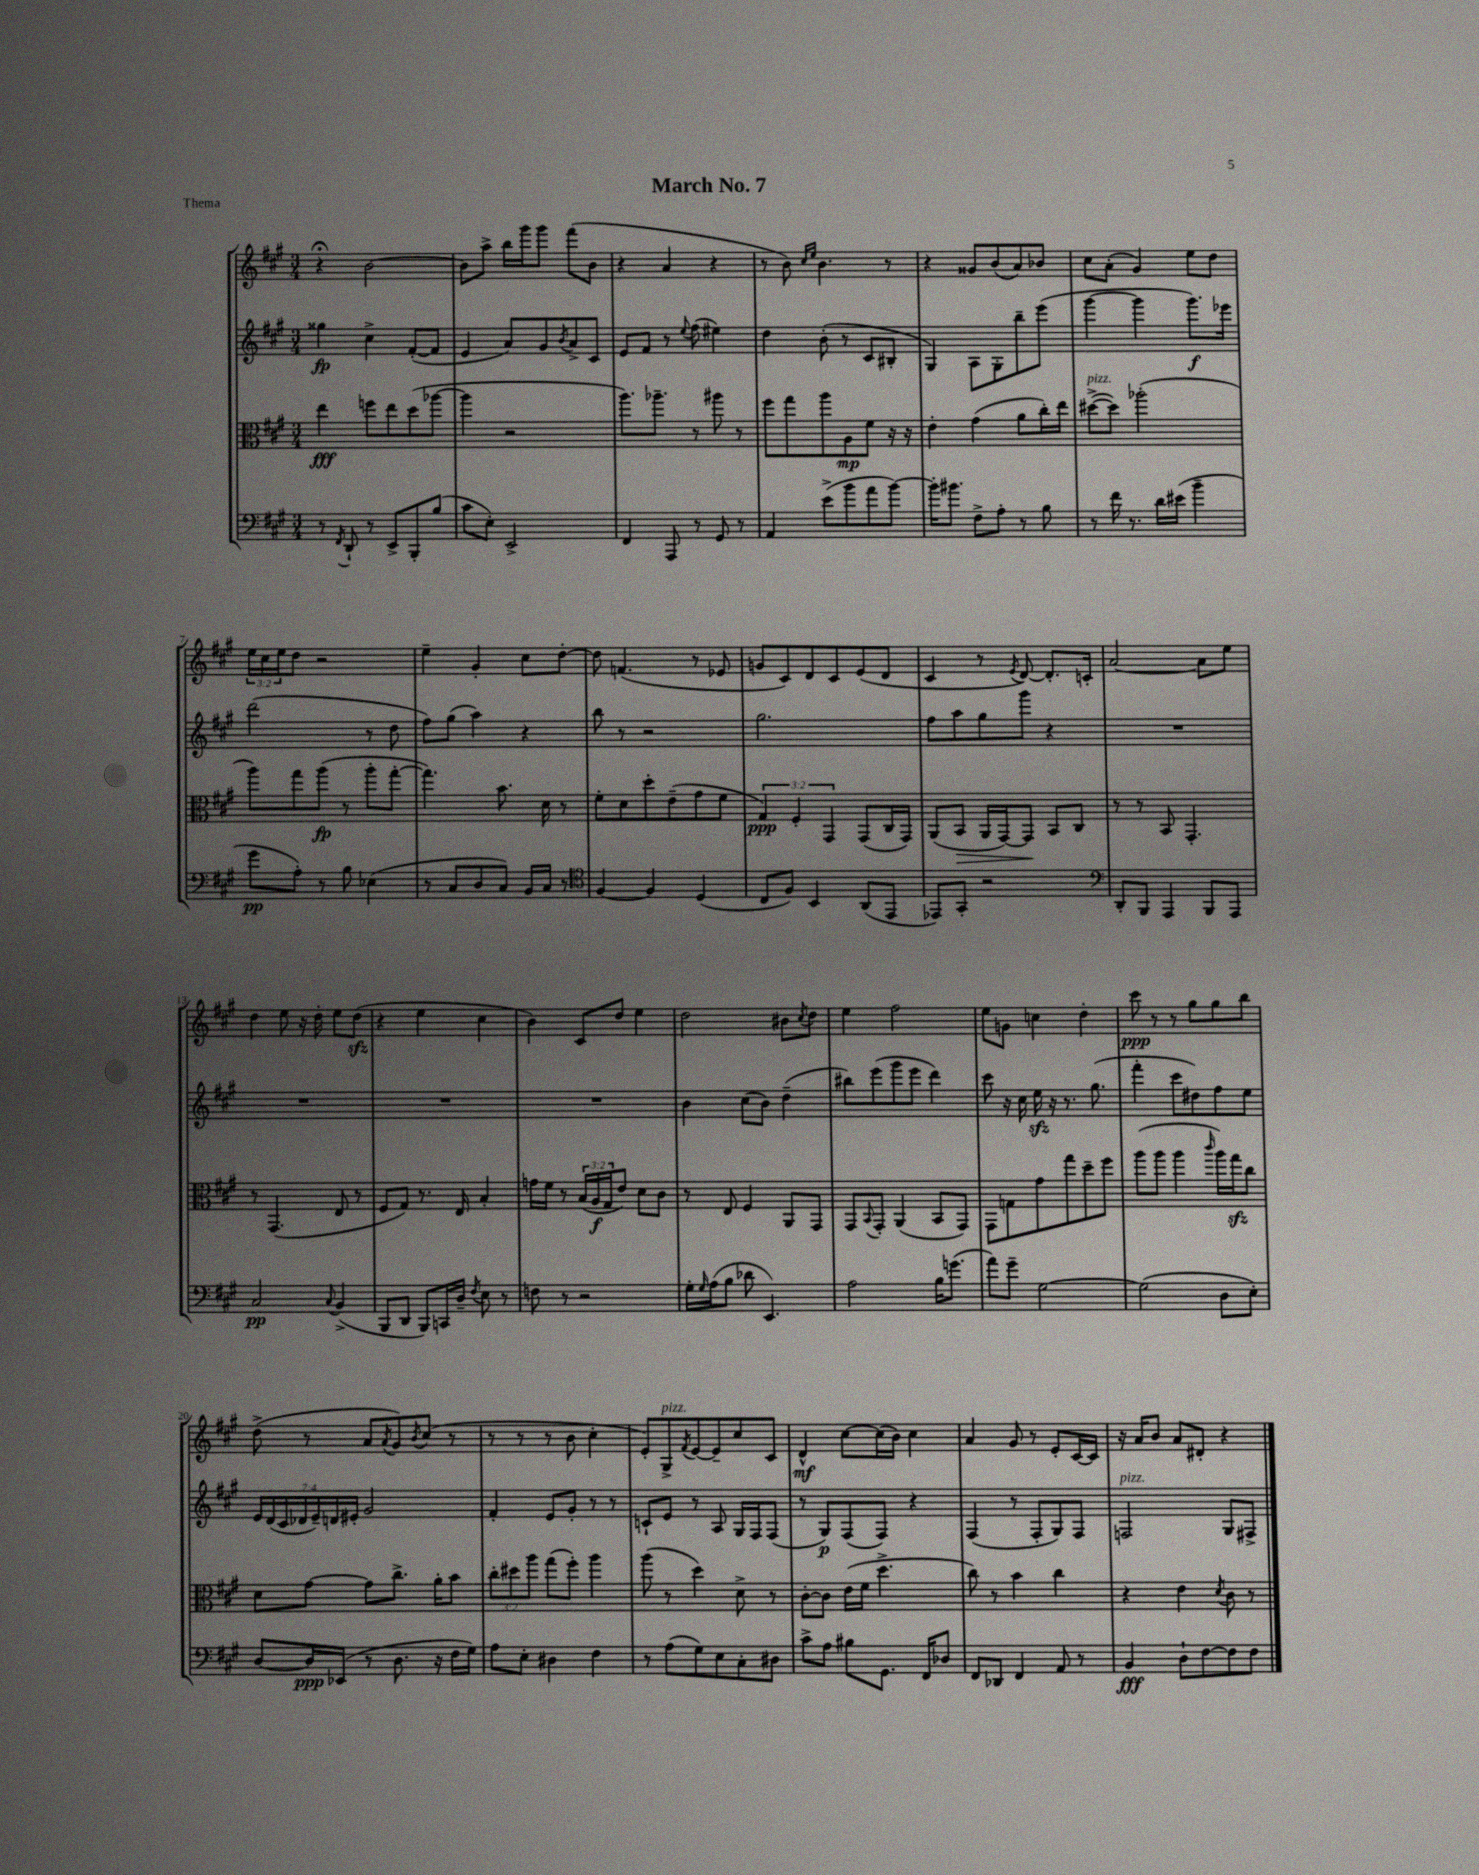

**kern	**dynam	**kern	**dynam	**kern	**dynam	**kern	**dynam
*part4	*part4	*part3	*part3	*part2	*part2	*part1	*part1
*staff4	*staff4	*staff3	*staff3	*staff2	*staff2	*staff1	*staff1
*clefF4	*	*clefC3	*	*clefG2	*	*clefG2	*
*k[f#c#g#]	*	*k[f#c#g#]	*	*k[f#c#g#]	*	*k[f#c#g#]	*
*M3/4	*	*M3/4	*	*M3/4	*	*M3/4	*
=1	=1	=1	=1	=1	=1	=1	=1
8r	.	4ee\	fff	4gg##X\	fp	4r;<	.
8qFF#/	.	.	.	.	.	.	.
8DD`/	.	.	.	.	.	.	.
8r	.	8ffn\L	.	4cc#^\	.	[2b\	.
8EE^/L	.	8ee\	.	.	.	.	.
8BBB'/	.	(8dd\	.	([8f#'/L	.	.	.
(8B/J	.	[8aa-X\J	.	8f#/J]	.	.	.
=2	=2	=2	=2	=2	=2	=2	=2
8c#\L	.	4aa-\]	.	4e/	.	8b\L]	.
8E'\J)	.	.	.	.	.	8aa^\J	.
2EE^/	.	2r	.	8a/L)	.	16bb\LL	.
.	.	.	.	.	.	16ggg#\J	.
.	.	.	.	8g#/	.	8ggg#\J	.
.	.	.	.	8qb/	.	.	.
.	.	.	.	8a^/	.	(8fff#\L	.
.	.	.	.	8c#/J	.	8b\J	.
=3	=3	=3	=3	=3	=3	=3	=3
4FF#/	.	8.aa\L)	.	8e/L	.	4r	.
.	.	.	.	8f#/J	.	.	.
.	.	8.aa-X~\J	.	.	.	.	.
8AAA/	.	.	.	8r	.	4a/	.
.	.	.	.	8qqee/	.	.	.
8r	.	8r	.	(8ff#\	.	.	.
8GG#/	.	8aa#X\	.	4ee#X\)	.	4r	.
8r	.	8r	.	.	.	.	.
=4	=4	=4	=4	=4	=4	=4	=4
4AA/	.	8ff#\L	.	4dd\	.	8r	.
.	.	8gg#\	.	.	.	8b\)	.
.	.	.	.	.	.	16qqcc#/LL	.
.	.	.	.	.	.	16qqee/JJ	.
(8e^\L	.	8aa\	.	(8b'\	.	4.b\	.
8b\	.	8A\	mp	8r	.	.	.
8a\	.	8f#\J	.	8c#/L	.	.	.
[8b\J)	.	16r	.	8B#X'/J	.	8r	.
.	.	16r	.	.	.	.	.
=5	=5	=5	=5	=5	=5	=5	=5
16b'\KL]	.	4e'\	.	4G#/)	.	4r	.
8.b#X\J	.	.	.	.	.	.	.
8F#^\L	.	(4g#\	.	8A\L	.	8g##X/L	.
8A'\J	.	.	.	8G#'\	.	(8b/	.
8r	.	8a\L	.	8bb~\	.	8a/)	.
8B\	.	16cc#'\L)	.	(8eee\J	.	8b-X/J	.
.	.	16ee\JJ	.	.	.	.	.
=6	=6	=6	=6	=6	=6	=6	=6
!	!	!LO:TX:a:i:t=pizz.	!	!	!	!	!
8r	.	([8dd#X^\L	.	[4ggg#\	.	8cc#\L	.
16f#\	.	8dd#\J])	.	.	.	(8a'\J	.
8.r	.	.	.	.	.	.	.
.	.	(2aa-X'\	.	4ggg#\]	.	4g#/)	.
16d\LL	.	.	.	.	.	.	.
(16e#X\JJ	.	.	.	.	.	.	.
4b~\	.	.	.	8.ggg#\L)	f	8ee\L	.
.	.	.	.	.	.	8dd\J	.
.	.	.	.	16eee-X\Jk	.	.	.
!!LO:LB:g=z
=7	=7	=7	=7	=7	=7	=7	=7
8g#\L	pp	8aa\L)	.	(2ddd\	.	24ee\LL	.
.	.	.	.	.	.	24cc#\	.
.	.	.	.	.	.	24ee\J	.
8A'\J)	.	8gg#\	.	.	.	8dd\J	.
8r	.	(8aa\J	fp	.	.	2r	.
8B\	.	8r	.	.	.	.	.
(4E-X\	.	8aa'\L	.	8r	.	.	.
.	.	[8gg#'\J	.	8dd\	.	.	.
=8	=8	=8	=8	=8	=8	=8	=8
8r	.	4.gg#\])	.	8ff#\L)	.	4ee~\	.
8C#/L	.	.	.	(8gg#\J	.	.	.
8D/	.	.	.	4aa\)	.	4g#'/	.
8C#/J)	.	8.b\	.	.	.	.	.
16BB/LL	.	.	.	4r	.	8cc#\L	.
16C#/JJ	.	16d\	.	.	.	.	.
8r	.	8r	.	.	.	[8dd'\J	.
=9	=9	=9	=9	=9	=9	=9	=9
*clefC4	*	*	*	*	*	*	*
[4F#/	.	8f#'\L	.	8bb\	.	8dd\]	.
.	.	8d\	.	8r	.	(4.fn/	.
4F#/]	.	8dd'\	.	2r	.	.	.
.	.	(8e~\	.	.	.	.	.
(4D/	.	8g#\	.	.	.	8r	.
.	.	8f#\J	.	.	.	8e-X/	.
=10	=10	=10	=10	=10	=10	=10	=10
8C#/L	.	6G#/)	ppp	2.gg#\	.	8gn/L	.
8F#/J)	.	.	.	.	.	8c#/)	.
.	.	6F#'/	.	.	.	.	.
4BB/	.	.	.	.	.	8d/	.
.	.	6GG#/	.	.	.	.	.
.	.	.	.	.	.	8c#/	.
(8AA/L	.	(8GG#/L	.	.	.	(8e/	.
8EE/J	.	16C#/L	.	.	.	8d/J	.
.	.	16GG#/JJ)	.	.	.	.	.
=11	=11	=11	=11	=11	=11	=11	=11
8EE-X/L)	.	(8AA/L	.	8ff#\L	.	4c#/	.
!	!	!	!LO:HP:b	!	!	!	!
8GG#'/J	.	8BB/J	>	8aa\	.	.	.
2r	.	16AA/LL	.	8gg#\	.	8r	.
.	.	[16GG#/J)	.	.	.	.	.
.	.	.	.	.	.	8qe/	.
.	.	8GG#/J]	.	8ggg#\J	.	[8d/)	.
.	.	8BB/L	]	4r	.	8.d'/L]	.
.	.	8C#/J	.	.	.	.	.
.	.	.	.	.	.	16cn'/Jk	.
=12	=12	=12	=12	=12	=12	=12	=12
*clefF4	*	*	*	*	*	*	*
8DD'/L	.	8r	.	2.r	.	[2a/	.
8BBB/J	.	8r	.	.	.	.	.
4AAA/	.	8BB/	.	.	.	.	.
.	.	4.GG#'/	.	.	.	.	.
8BBB/L	.	.	.	.	.	8a\L]	.
8AAA/J	.	.	.	.	.	8ee\J	.
!!LO:LB:g=z
=13	=13	=13	=13	=13	=13	=13	=13
2C#/	pp	8r	.	2.r	.	4dd\	.
.	.	(4.GG#/	.	.	.	.	.
.	.	.	.	.	.	8ee\	.
.	.	.	.	.	.	16r	.
.	.	.	.	.	.	16dd'\	.
8qqC#/	.	.	.	.	.	.	.
(4BB^/	.	8E/	.	.	.	8ee\L	.
.	.	8r	.	.	.	(8ddzz\J	.
=14	=14	=14	=14	=14	=14	=14	=14
8BBB/L	.	8F#/L	.	2.r	.	4r	.
8DD/J	.	8G#/J)	.	.	.	.	.
8BBB/L)	.	8.r	.	.	.	4ee\	.
16CCn/L	.	.	.	.	.	.	.
16D~/JJ	.	16E/	.	.	.	.	.
8qF#/	.	.	.	.	.	.	.
8E\	.	4B'/	.	.	.	4cc#\	.
8r	.	.	.	.	.	.	.
=15	=15	=15	=15	=15	=15	=15	=15
8Fn\	.	16gn\LL	.	2.r	.	4b\)	.
.	.	16f#\JJ	.	.	.	.	.
8r	.	8r	.	.	.	.	.
2r	.	(24B/LL	.	.	.	8c#/L	.
.	.	24A/	f	.	.	.	.
.	.	24G#/J	.	.	.	.	.
.	.	8e/J)	.	.	.	8dd/J	.
.	.	8d\L	.	.	.	4ee\	.
.	.	8c#\J	.	.	.	.	.
=16	=16	=16	=16	=16	=16	=16	=16
16G#'\LL	.	8r	.	4b\	.	2dd\	.
16qqG#/	.	.	.	.	.	.	.
(16A\J	.	.	.	.	.	.	.
8B\J	.	8E/	.	.	.	.	.
8d-X\	.	4F#/	.	(8cc#\L	.	.	.
4.EE/)	.	.	.	8b\J)	.	.	.
.	.	8AA/L	.	(4dd~\	.	8b#X\L	.
.	.	.	.	.	.	8qcc#/	.
.	.	8GG#/J	.	.	.	8dd\J	.
=17	=17	=17	=17	=17	=17	=17	=17
2A\	.	8GG#/L	.	8bb#X\L)	.	4ee\	.
.	.	8qqBB/	.	.	.	.	.
.	.	8GG#'/J	.	(8eee\	.	.	.
.	.	(4AA/	.	8ggg#\	.	2ff#\	.
.	.	.	.	8eee\J	.	.	.
16B\KL	.	8BB/L	.	4ddd\)	.	.	.
(8.gn\J	.	.	.	.	.	.	.
.	.	8GG#/J)	.	.	.	.	.
=18	=18	=18	=18	=18	=18	=18	=18
8a\L)	.	8GG#\L	.	8ccc#\	.	8ee\L	.
8g#~\J	.	8Gn\	.	16r	.	8gn\J	.
.	.	.	.	16cc#\	.	.	.
[2G#\	.	8g#\	.	16eezz\	.	4ccn\	.
.	.	.	.	16r	.	.	.
.	.	8gg#\	.	8.r	.	.	.
.	.	8dd~\	.	.	.	4dd'\	.
.	.	.	.	(8.gg#\	.	.	.
.	.	8ff#\J	.	.	.	.	.
=19	=19	=19	=19	=19	=19	=19	=19
(2G#\]	.	(8aa\L	.	4fff#'\	.	8ccc#\	ppp
.	.	8aa\J	.	.	.	8r	.
.	.	4aa\	.	8ccc#\L	.	8r	.
.	.	.	.	8dd#X\)	.	8gg#\L	.
.	.	16qqccc#/	.	.	.	.	.
8D\L	.	16aa\LL)	.	8ff#\	.	8gg#\	.
.	.	16gg#zz\J	.	.	.	.	.
8E'\J)	.	8cc#\J	.	8ee\J	.	8bb\J	.
!!LO:LB:g=z
=20	=20	=20	=20	=20	=20	=20	=20
[8D/L	.	8d\L	.	28e/LL	.	(8dd^\	.
.	.	.	.	(28d/	.	.	.
.	.	.	.	28c#/	.	.	.
.	.	.	.	28d-X/	.	.	.
16D/L]	ppp	[8g#\J	.	.	.	8r	.
.	.	.	.	28e~/)	.	.	.
.	.	.	.	28dn/	.	.	.
(16EE-X/JJ	.	.	.	.	.	.	.
.	.	.	.	28e#X'/JJ	.	.	.
8r	.	8g#\L]	.	2g#/	.	8a/L	.
.	.	.	.	.	.	8qa/	.
8.D\	.	8.cc#^\J	.	.	.	8g#/)	.
.	.	.	.	.	.	8qb/	.
.	.	.	.	.	.	(8cc#/J	.
16r	.	16a'\KL	.	.	.	.	.
16F#\LL	.	8b\J	.	.	.	8r	.
16G#\JJ)	.	.	.	.	.	.	.
=21	=21	=21	=21	=21	=21	=21	=21
8A\L	.	12cc#'\L	.	4f#'/	.	8r	.
.	.	12dd#X\	.	.	.	.	.
8E'\J	.	.	.	.	.	8r	.
.	.	12aa\J	.	.	.	.	.
4D#X\	.	(8gg#\L	.	8e/L	.	8r	.
.	.	8ff#'\J)	.	8g#'/J	.	8b\	.
4F#\	.	4aa\	.	8r	.	4cc#'\	.
.	.	.	.	8r	.	.	.
=22	=22	=22	=22	=22	=22	=22	=22
8r	.	(8aa\	.	8cn`/L	.	8e'/L)	.
!	!	!	!	!	!	!LO:TX:a:i:t=pizz.	!
(8A\L	.	8r	.	8e/J	.	8G#^/	.
.	.	.	.	.	.	8qf#/	.
8G#\)	.	4dd\)	.	8r	.	[8e/	.
8E\	.	.	.	8A/	.	8e~/]	.
8C#'\	.	8d^\	.	16G#/LL	.	8cc#/	.
.	.	.	.	16F#/J	.	.	.
8D#X\J	.	8r	.	(8F#/J	.	8c#/J	.
=23	=23	=23	=23	=23	=23	=23	=23
8c#^\L	.	[8c#'\L	.	8r	.	4d^^/	mf
8A\J	.	8c#\J]	.	8G#/L)	p	.	.
8B#X\L	.	(16e\LL	.	(8F#/	.	[8cc#\L	.
.	.	16f#\JJ	.	.	.	.	.
8.GG#\J	.	4.dd^\	.	8F#/J)	.	(16cc#\L]	.
.	.	.	.	.	.	16b\JJ)	.
.	.	.	.	4r	.	4cc#\	.
16FF#/KL	.	.	.	.	.	.	.
8D-X/J	.	.	.	.	.	.	.
=24	=24	=24	=24	=24	=24	=24	=24
8FF#/L	.	8cc#\)	.	(4F#/	.	4a/	.
8DD-X/J	.	8r	.	.	.	.	.
4FF#/	.	4b\	.	8r	.	8g#/	.
.	.	.	.	8F#'/L	.	8r	.
8AA/	.	4cc#\	.	8G#/)	.	8e'/L	.
8r	.	.	.	8F#/J	.	[16c#/L	.
.	.	.	.	.	.	16c#/JJ]	.
=25	=25	=25	=25	=25	=25	=25	=25
!	!	!	!	!LO:TX:a:i:t=pizz.	!	!	!
4BB/	fff	4r	.	2Fn/	.	16r	.
.	.	.	.	.	.	16a/KL	.
.	.	.	.	.	.	8b/J	.
8D`\L	.	4e\	.	.	.	8a/L	.
[8F#\	.	.	.	.	.	8d#X'/J	.
.	.	8qd/	.	.	.	.	.
8F#\]	.	8c#\	.	8G#/L	.	4r	.
8F#\J	.	8r	.	8F#X^/J	.	.	.
==	==	==	==	==	==	==	==
*-	*-	*-	*-	*-	*-	*-	*-
